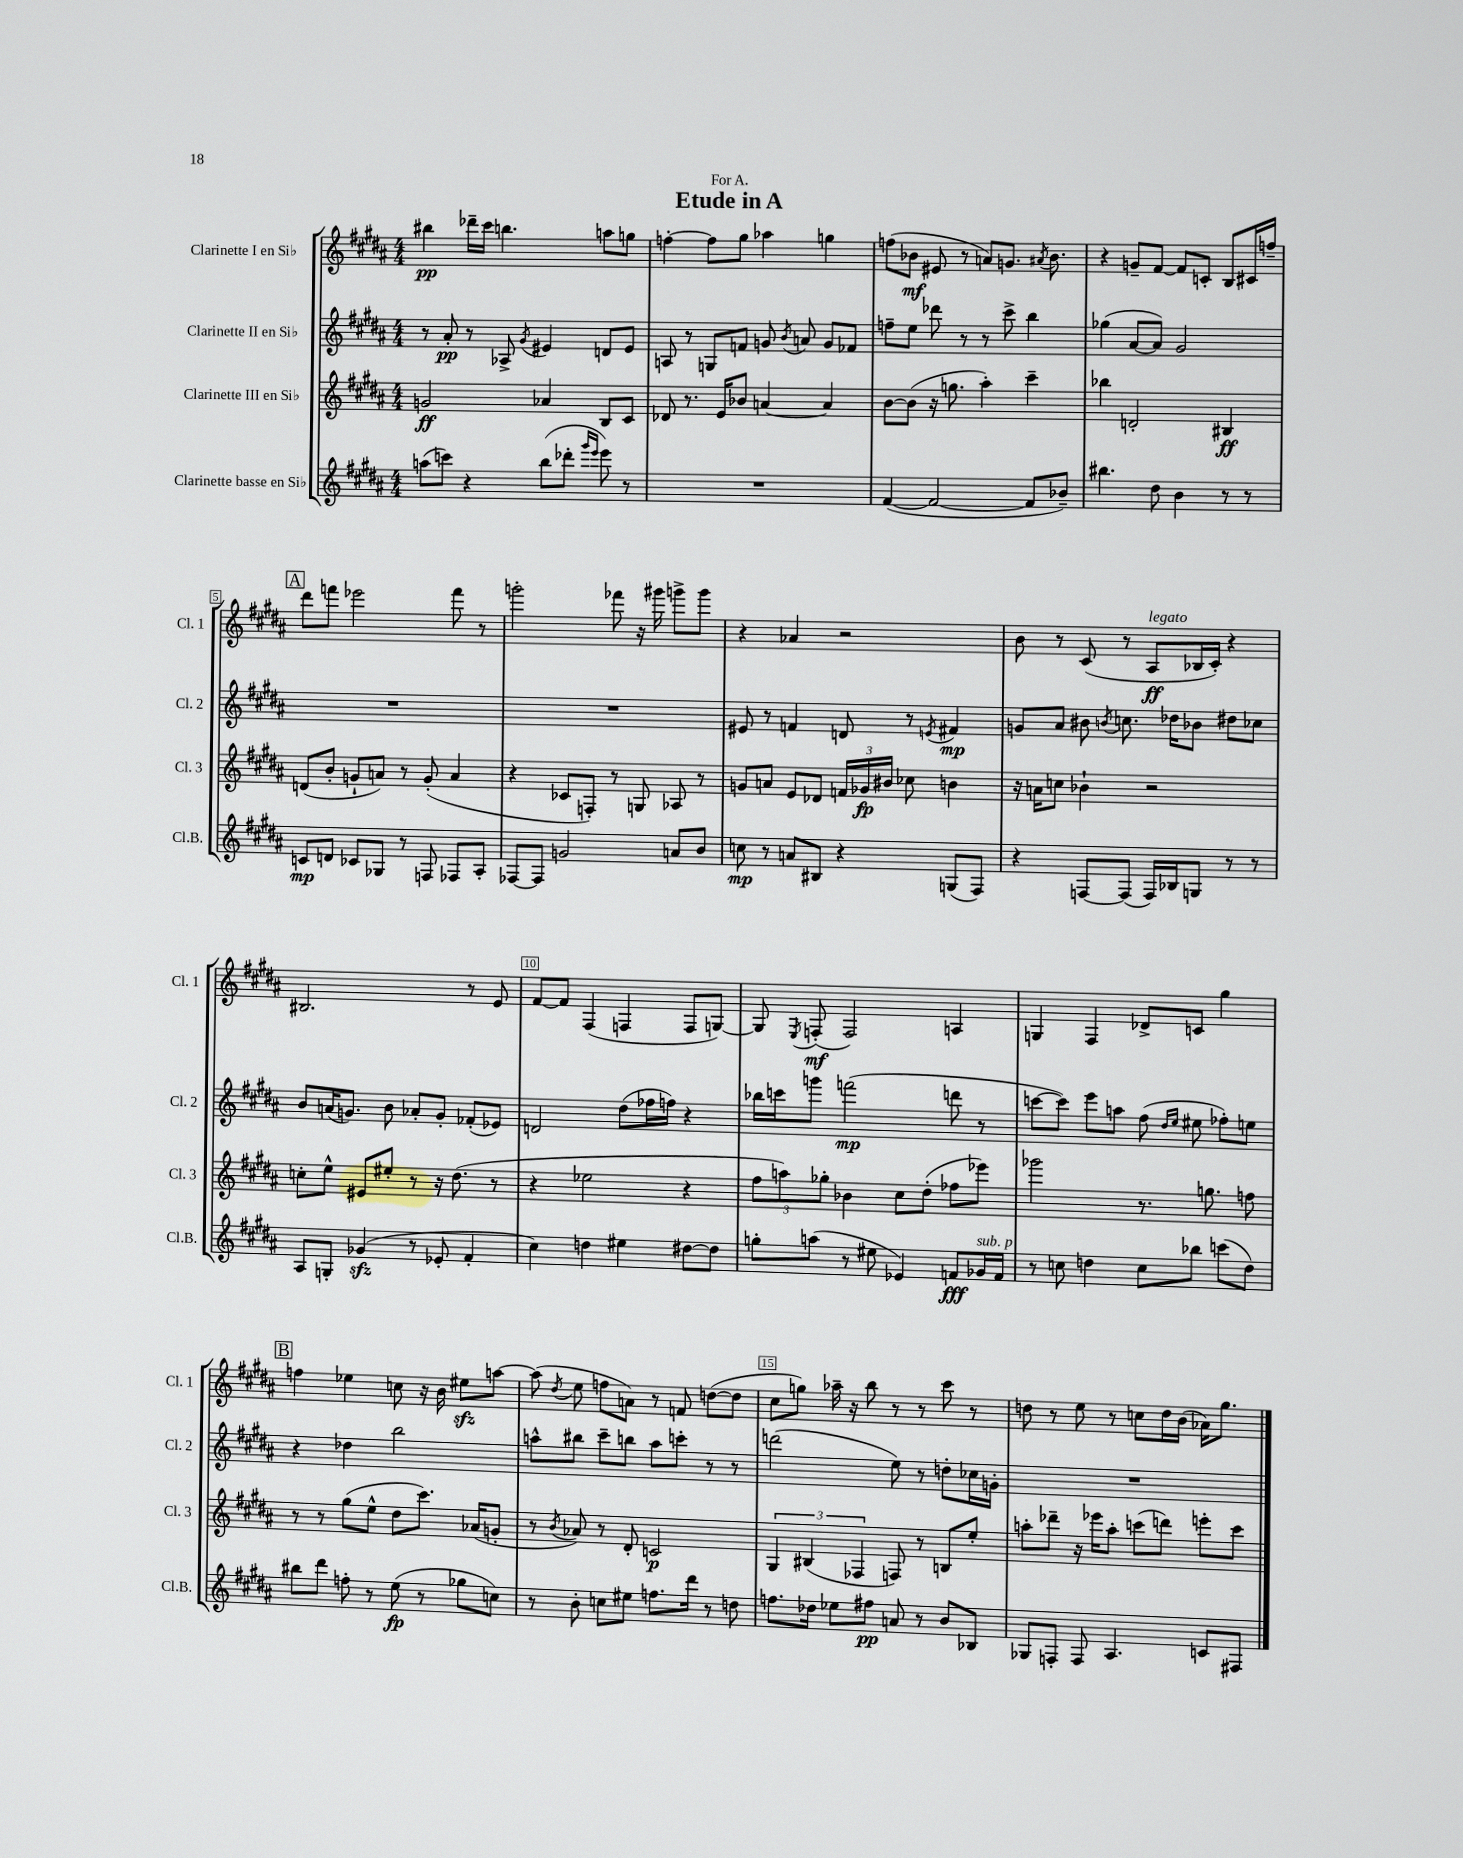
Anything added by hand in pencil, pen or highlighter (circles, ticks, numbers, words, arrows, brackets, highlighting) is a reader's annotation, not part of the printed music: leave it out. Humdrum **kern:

**kern	**kern	**kern	**kern
*staff4	*staff3	*staff2	*staff1
*clefG2	*clefG2	*clefG2	*clefG2
*k[f#c#g#d#a#]	*k[f#c#g#d#a#]	*k[f#c#g#d#a#]	*k[f#c#g#d#a#]
*M4/4	*M4/4	*M4/4	*M4/4
(8aa	2g	8r	4bb#
8ccc)	.	8a#'	.
4r	.	8r	16ddd-~
.	.	.	16ccc#
.	.	8A-^	4.bb
.	.	8qg#	.
(8bb	4a-	4e#	.
8ddd-'	.	.	.
16qqggg#	.	.	.
16qqeee	.	.	.
8eee)	8B	8d	8aa
8r	8c#	8e#	8gg
=	=	=	=
1r	8d-	8A	[4ff'
.	8.r	8r	.
.	.	8G	8ff]
.	16e	.	.
.	8b-	8f	8gg#
.	[4a	8g	4aa-
.	.	8qb	.
.	.	8a	.
.	4a]	8g	4gg
.	.	8f-	.
=	=	=	=
([4f#	[8b	8ff~	(8ff
.	(8b]	8ee	8b-
2f#_	16r	8ddd-	8e#
.	8.gg	.	.
.	.	8r	8r
.	4aa#')	8r	8a)
.	.	8ccc#^	8.g
8f#]	4ccc#~	4bb	.
.	.	.	8qa#
.	.	.	8.b-
8b-~)	.	.	.
=	=	=	=
4.bb#	4bb-	(4gg-	4r
.	2d'	[8a#	8g~
8dd#	.	8a#])	[8f#
4b	.	2g#	8f#]
.	.	.	8c'
8r	4B#	.	8B
8r	.	.	16c#
.	.	.	16ff~
=	=	=	=
8c	(8d	1r	8ddd#
8d	8b'	.	8fff
8c-	8g`	.	2eee-
8G-	8a)	.	.
8r	8r	.	.
8F	(8g'	.	.
8F-	4a	.	8fff
8A#'	.	.	8r
=	=	=	=
[8F-	4r	1r	2ggg'
8F-]	.	.	.
2g	8c-	.	.
.	8F')	.	.
.	8r	.	8fff-
.	8G	.	16r
.	.	.	16ggg#
8a	8A-	.	8ggg^
8b	8r	.	8ggg
=	=	=	=
8cc	8g	8e#	4r
8r	8a	8r	.
8a	8e	4f	4a-
8B#	8d-	.	.
4r	24f	8d	2r
.	24g-	.	.
.	24b#	.	.
.	8cc-	8r	.
.	.	8qe	.
(8G	4b	4f#	.
8F#)	.	.	.
=	=	=	=
4r	16r	8g	8b
.	16a	.	.
.	8cc	8a#	8r
[8F	4b-`	8b#	(8c#
.	.	8qb	.
(8F]	.	8.cc	8r
16F)	2r	.	8A#
16B-	.	16dd-	.
8G	.	8b-	16B-
.	.	.	16c#')
8r	.	8dd#	4r
8r	.	8cc-	.
=	=	=	=
8A#	8cc'	8b	2.B#
8G'	8ee^^	(16a	.
.	.	8.g)	.
(4g-	8e#	.	.
.	8ee#'	8b	.
8r	8r	8a-'	.
8e-'	16r	8g'	.
.	(8.dd#	.	.
4f#'	.	(8f-'	8r
.	8r	8e-)	8e
=	=	=	=
4cc#)	4r	2d	[8f#
.	.	.	8f#]
4dd	2ee-	.	(4F#
4ee#	.	(8dd#	4F
.	.	16ff-	.
.	.	16ff)	.
[8dd#	4r	4r	8F
8dd#]	.	.	[8G)
=	=	=	=
8gg'	12ff#	16bb-	8G]
.	.	16ccc	.
.	12aa)	.	.
.	.	.	8qE
(8aa	.	8ggg	(8F'
.	12gg-'	.	.
8r	4b-	(2fff	2F)
8ee#	.	.	.
4e-)	8cc#	.	.
.	(8dd#'	.	.
8f	8ff-	8ddd	4A
16g-	8eee-)	8r	.
16f	.	.	.
=	=	=	=
8r	2ggg-	[8ccc	4G
8cc	.	8ccc])	.
4dd	.	8eee	4F#
.	.	8aa	.
8cc	8.r	(8ff#	8d-^
.	.	16qqdd#	.
.	.	16qqee	.
8bb-	.	8ee#	8c
.	8.gg	.	.
(8ccc	.	8ff-')	4gg#
8dd)	8ff	8ee	.
=	=	=	=
8bb#	8r	4r	4ff
8ddd#	8r	.	.
8ff'	(8gg#	4dd-	4ee-
8r	8ee^^	.	.
(8ee	8dd#	2bb	8cc
8r	8.ccc#)	.	16r
.	.	.	16b
8gg-	.	.	8ee#
.	(16a-	.	.
8cc)	8g'	.	[8aa
=	=	=	=
8r	8r	8aa^^	(8aa]
.	8qb	.	8qdd#
8b'	8a-)	8bb#	8ee
8cc	8r	8ccc#~	8ff
8ee#	8d#'	8bb	8a)
8.ff	2c	8aa	8r
.	.	8ccc'	8f
16ddd#	.	.	.
8r	.	8r	([8dd
8dd	.	8r	8dd]
=	=	=	=
8.ff	6G#	(2ddd	8cc#
.	.	.	8gg)
.	(6B#	.	.
16dd-	.	.	.
8ee-	.	.	16aa-~
.	.	.	16r
.	6F-	.	.
8ff#	.	.	8bb
8a	8F)	8ee)	8r
8r	8r	8r	8r
8b	8B	8dd'	8ccc#
8B-	8ee'	16cc-	8r
.	.	16g'	.
=	=	=	=
8G-	8aa'	1r	8dd
8F'	8ddd-~	.	8r
8F	16r	.	8ee
.	16eee-	.	.
4.A#	8aa'	.	8r
.	(8ccc	.	8cc
.	8ddd)	.	16dd
.	.	.	(16b
8c	8eee'	.	16a-)
.	.	.	8.gg#
8F#	8ccc	.	.
==	==	==	==
*-	*-	*-	*-
